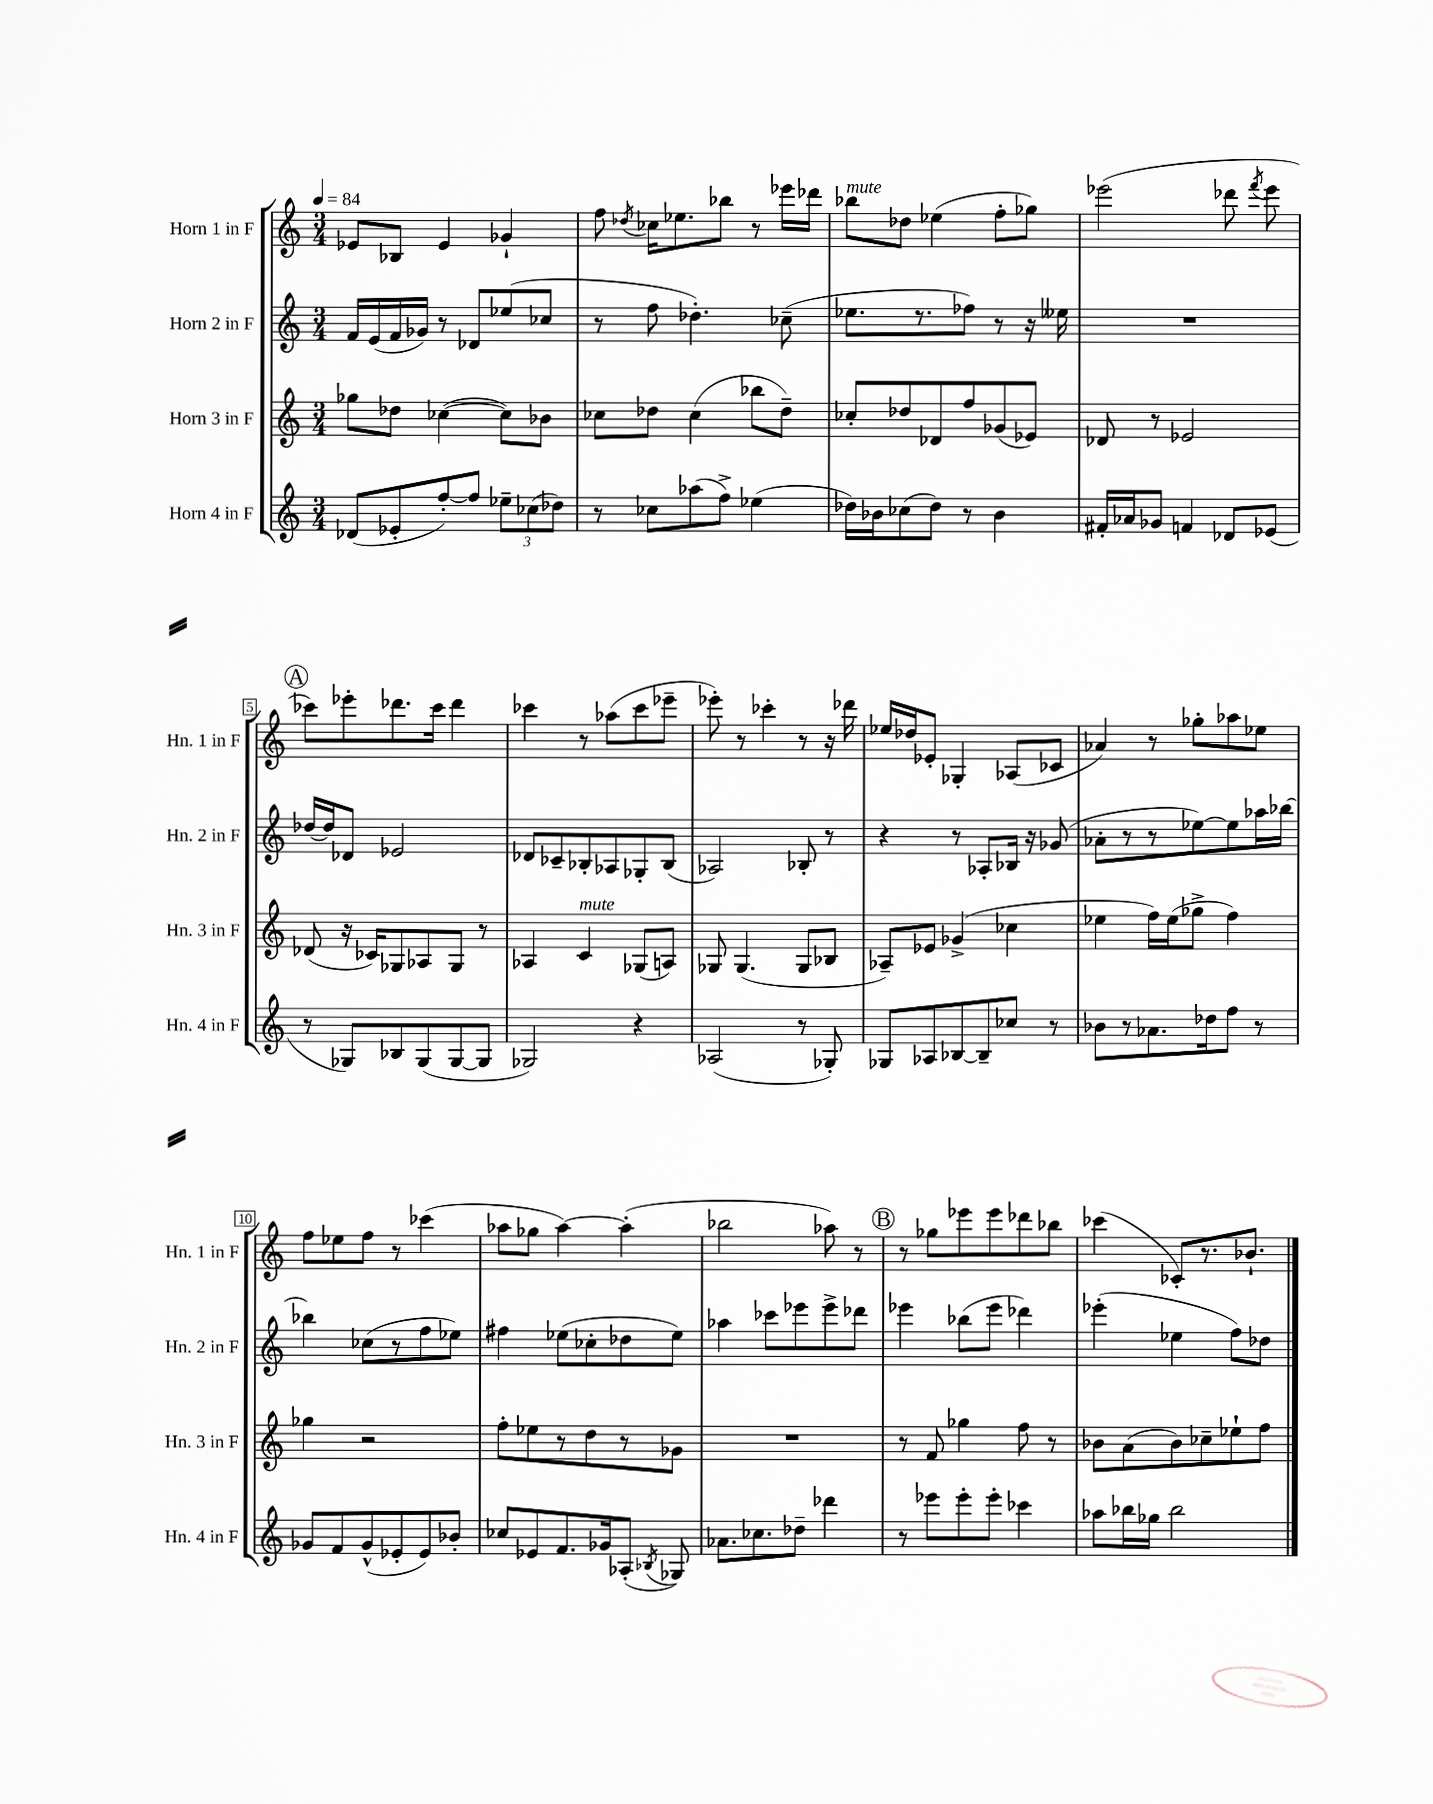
<<
\new StaffGroup <<
\new Staff = "s0" \with { instrumentName = "Horn 1 in F" shortInstrumentName = "Hn. 1 in F" } {
    \clef treble \key c \major \numericTimeSignature \time 3/4 \tempo 4 = 84
    \autoBeamOff ees'8[ bes8] ees'4 ges'4-! |
    f''8 \acciaccatura { des''8 } ces''16[ ees''8. bes''8] r8 ees'''16[ des'''16] |
    bes''8[^\markup { \italic "mute" } des''8] ees''4( f''8[-. ges''8]) |
    ees'''2( des'''8 \acciaccatura { f'''8 } ees'''8 |
    \mark \markup { \circle "A" } ces'''8[) ees'''8-. des'''8. ces'''16] des'''4 |
    ces'''4 r8 aes''8[( ces'''8 ees'''8]-- |
    ees'''8-.) r8 ces'''4-. r8 r16 des'''16 |
    ees''16[ des''16 ees'8]-. ges4-. aes8[( ces'8] |
    aes'4) r8 ges''8[-. aes''8 ees''8] |
    f''8[ ees''8 f''8] r8 ces'''4( |
    aes''8[ ges''8] aes''4~) aes''4-.( |
    bes''2 aes''8) r8 |
    \mark \markup { \circle "B" } r8 ges''8[ ees'''8 ees'''8 des'''8 bes''8] |
    ces'''4( ces'8[-.) r8. bes'8.]-! \bar "|." |
}
\new Staff = "s1" \with { instrumentName = "Horn 2 in F" shortInstrumentName = "Hn. 2 in F" } {
    \clef treble \key c \major \numericTimeSignature \time 3/4
    \autoBeamOff f'16[ e'16( f'16 ges'16]) r8 des'8[ ees''8( ces''8] |
    r8 f''8 des''4.-.) ces''8--( |
    ees''8.[ r8. fes''8]) r8 r16 eeses''16 |
    R2. |
    \mark \markup { \circle "A" } des''16[~ des''16 des'8] ees'2 |
    des'8[ ces'8-- bes8-. aes8 ges8-. bes8]( |
    aes2) bes8-. r8 |
    r4 r8 aes8[-. bes16] r16 ges'8( |
    aes'8[-. r8 r8 ees''8~) ees''8 aes''16 bes''16]~ |
    bes''4 ces''8[( r8 f''8 ees''8]) |
    fis''4 ees''8[( ces''8-. des''8 ees''8]) |
    aes''4 ces'''8[ ees'''8 ees'''8-> des'''8] |
    \mark \markup { \circle "B" } ees'''4 bes''8[( ees'''8] des'''4) |
    ees'''4-.( ees''4 f''8[) des''8] \bar "|." |
}
\new Staff = "s2" \with { instrumentName = "Horn 3 in F" shortInstrumentName = "Hn. 3 in F" } {
    \clef treble \key c \major \numericTimeSignature \time 3/4
    \autoBeamOff ges''8[ des''8] ces''4~( ces''8[) bes'8] |
    ces''8[ des''8] ces''4( bes''8[ des''8]--) |
    ces''8[-. des''8 des'8 f''8 ges'8( ees'8]) |
    des'8 r8 ees'2 |
    \mark \markup { \circle "A" } des'8( r16 ces'16[) ges8 aes8 ges8] r8 |
    aes4 c'4^\markup { \italic "mute" } ges8[( a8]) |
    ges8 ges4.( ges8[ bes8] |
    aes8[--) ees'8] ges'4->( ces''4 |
    ees''4 f''16[) ees''16( ges''8]-> f''4) |
    ges''4 r2 |
    f''8[-. ees''8 r8 d''8 r8 ges'8] |
    R2. |
    \mark \markup { \circle "B" } r8 f'8 ges''4 f''8 r8 |
    bes'8[ a'8( bes'8) ces''8-- ees''8-! f''8] \bar "|." |
}
\new Staff = "s3" \with { instrumentName = "Horn 4 in F" shortInstrumentName = "Hn. 4 in F" } {
    \clef treble \key c \major \numericTimeSignature \time 3/4
    \autoBeamOff des'8[( ees'8-. f''8~-.) f''8] \tuplet 3/2 { ees''8[-- ces''8( des''8]) } |
    r8 ces''8[ aes''8( f''8]->) ees''4( |
    des''16[) bes'16 ces''8( des''8]) r8 bes'4 |
    fis'16[-. aes'16 ges'8] f'4 des'8[ ees'8]( |
    \mark \markup { \circle "A" } r8 ges8[) bes8 ges8( ges8~ ges8] |
    ges2) r4 |
    aes2( r8 ges8-.) |
    ges8[ aes8 bes8~ bes8-- ces''8] r8 |
    bes'8[ r8 aes'8. des''16 f''8] r8 |
    ges'8[ f'8 ges'8-^( ees'8-. ees'8) bes'8]-. |
    ces''8[ ees'8 f'8. ges'16 aes8]-.( \acciaccatura { bes8 } ges8) |
    aes'8.[ ces''8. des''8]-- des'''4 |
    \mark \markup { \circle "B" } r8 ees'''8[ ees'''8-. ees'''8]-. ces'''4 |
    aes''8[ bes''16 ges''16] bes''2 \bar "|." |
}
>>
>>
\layout { \context { \Score \override BarNumber.stencil = #(make-stencil-boxer 0.1 0.3 ly:text-interface::print) } }
